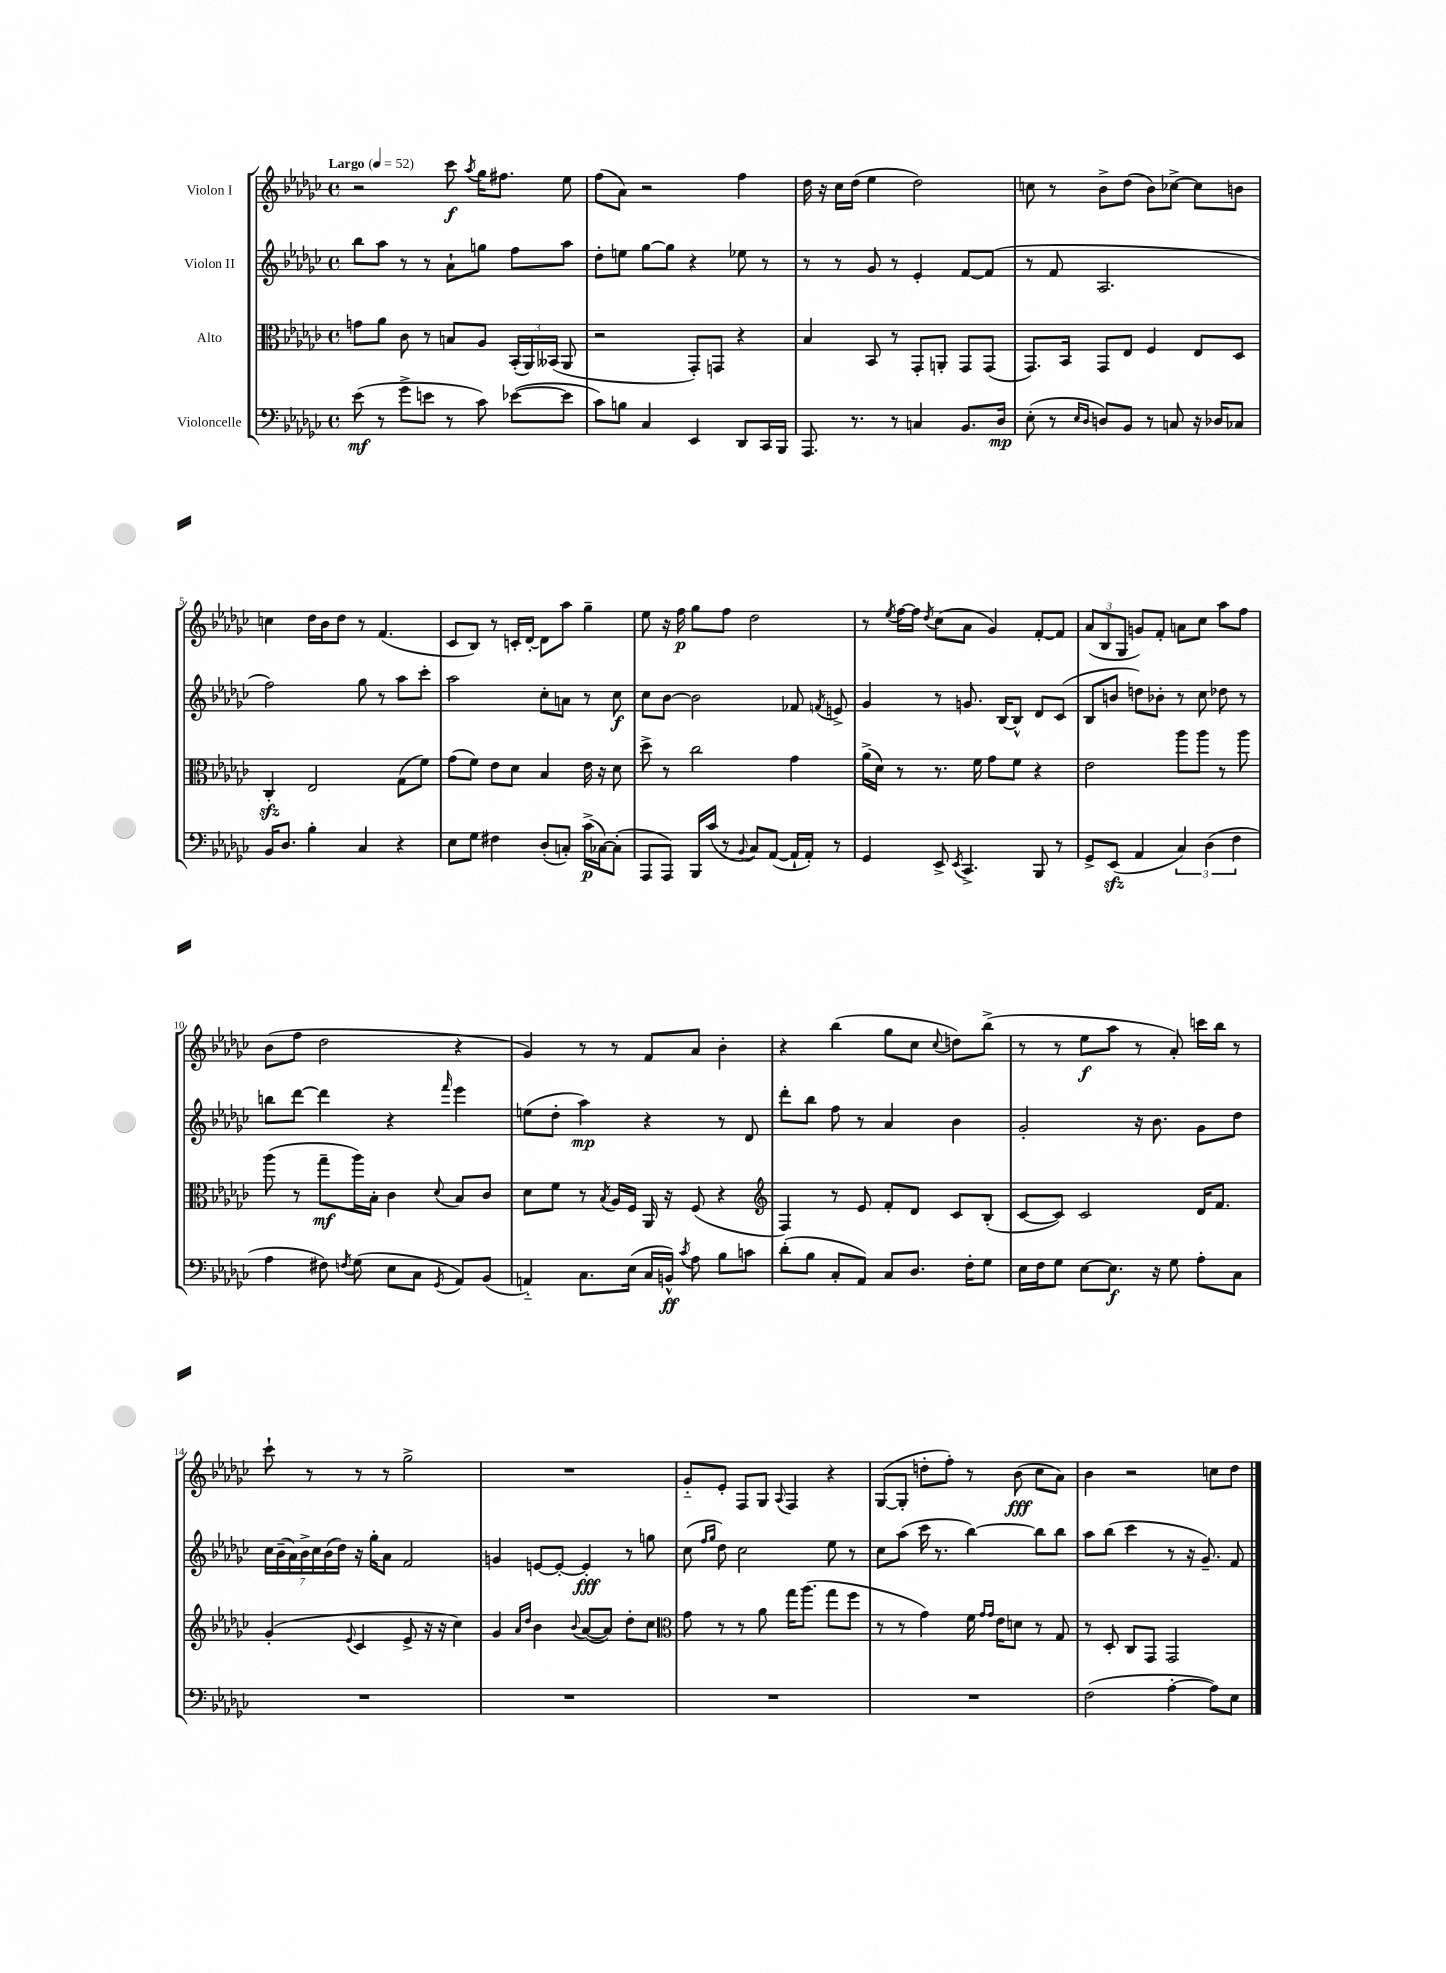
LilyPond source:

<<
\new StaffGroup <<
\new Staff = "s0" \with { instrumentName = "Violon I" } {
    \clef treble \key ges \major \defaultTimeSignature \time 4/4 \tempo "Largo" 4 = 52
    \autoBeamOff r2 ces'''8\f \acciaccatura { aes''8 } ges''16[ fis''8.] ees''8 |
    f''8[( aes'8]) r2 f''4 |
    des''16 r16 ces''16[ des''16]( ees''4 des''2) |
    c''8 r8 bes'8[-> des''8]( bes'8[) ces''8]~-> ces''8[ b'8] |
    c''4 des''16[ bes'16 des''8] r8 f'4.( |
    ces'8[ bes8]) r8 c'16[-. des'16]~-. des'8[ aes''8] ges''4-- |
    ees''8 r16 f''16\p ges''8[ f''8] des''2 |
    r8 \acciaccatura { ees''8 } f''16[~ f''16] \acciaccatura { des''8 } ces''8[( aes'8] ges'4) f'8[~-. f'8] |
    \tuplet 3/2 { aes'8[( bes8 ges8] } g'8[) f'8]-. a'8[ ces''8] aes''8[ f''8] |
    bes'8[( f''8] des''2 r4 |
    ges'4) r8 r8 f'8[ aes'8] bes'4-. |
    r4 bes''4( ges''8[ ces''8] \appoggiatura { ces''8 } d''8[) bes''8]->( |
    r8 r8 ees''8[\f aes''8] r8 aes'8-.) c'''16[ bes''16] r8 |
    ces'''8-! r8 r8 r8 ges''2-> |
    R1 |
    ges'8[-_ ees'8]-. f8[ ges8] \appoggiatura { aes8 } f4 r4 |
    ges8[~( ges8]-. d''8[-. f''8]-.) r8 bes'8\fff( ces''8[ aes'8]) |
    bes'4 r2 c''8[ des''8] \bar "|." |
}
\new Staff = "s1" \with { instrumentName = "Violon II" } {
    \clef treble \key ges \major \defaultTimeSignature \time 4/4
    \autoBeamOff bes''8[ aes''8] r8 r8 aes'8[-! g''8] f''8[ aes''8] |
    des''8[-. e''8] ges''8[~ ges''8] r4 ees''8 r8 |
    r8 r8 ges'8 r8 ees'4-. f'8[~ f'8]( |
    r8 f'8 aes2. |
    f''2) ges''8 r8 aes''8[ ces'''8]-. |
    aes''2 ces''8[-. a'8] r8 ces''8\f |
    ces''8[ bes'8]~ bes'2 fes'8 \acciaccatura { f'8 } e'8-> |
    ges'4 r8 g'8. bes16[~ bes8]-^ des'8[ ces'8]( |
    bes8[ b'8] d''8[) bes'8]-. r8 ces''8 des''8 r8 |
    b''8[ des'''8]~ des'''4 r4 \grace { f'''16 } ees'''4 |
    e''8[( des''8]-. aes''4\mp) r4 r8 des'8 |
    des'''8[-. bes''8] f''8 r8 aes'4 bes'4 |
    ges'2-. r16 bes'8. ges'8[ des''8] |
    \tuplet 7/4 { ces''16[ bes'16--( aes'16) bes'16-> ces''16 bes'16( des''16]) } r16 ges''16[-. aes'8] f'2 |
    g'4 e'8[~ e'8]~-. e'4-.\fff r8 g''8 |
    ces''8( \grace { f''16[ ges''16] } des''8) ces''2 ees''8 r8 |
    ces''8[ aes''8]( ces'''16 r8. bes''4~) bes''8[ bes''8] |
    aes''8[ bes''8]( ces'''4 r8 r16 ges'8.--) f'8 \bar "|." |
}
\new Staff = "s2" \with { instrumentName = "Alto" } {
    \clef alto \key ges \major \defaultTimeSignature \time 4/4
    \autoBeamOff g'8[ aes'8] ces'8 r8 b8[ aes8] \tuplet 3/2 { bes,16[-.( aes,16) beses,16]( } aes,8 |
    r2 ges,8[-.) g,8] r4 |
    bes4 bes,8 r8 ges,8[-. a,8]-. ges,8[ ges,8]( |
    ges,8.[) bes,16] ges,8[ ees8] f4 ees8[ des8] |
    ces4-.\sfz ees2 ges8[( f'8]) |
    ges'8[( f'8]) ees'8[ des'8] bes4 ees'16 r16 des'8 |
    des''8-> r8 ces''2 ges'4 |
    aes'16[->( des'16]) r8 r8. f'16 ges'8[ f'8] r4 |
    ees'2 aes''8[ aes''8] r8 aes''8 |
    aes''8( r8 ges''8[--\mf aes''16) bes16]-. ces'4 \appoggiatura { des'8 } bes8[ ces'8] |
    des'8[ f'8] r8 \acciaccatura { bes8 } aes16[ f16] aes,16 r16 f8( r4 |
    \clef treble f4) r8 ees'8 f'8[-. des'8] ces'8[ bes8]-.( |
    ces'8[~ ces'8]) ces'2 des'16[ f'8.] |
    ges'4-.( \appoggiatura { ees'8 } ces'4 ees'8-> r16 r16 ces''4) |
    ges'4 \grace { aes'16[ des''16] } bes'4 \appoggiatura { bes'8 } aes'8[~( aes'8]) des''8[-. ces''8] |
    \clef alto ges'8 r8 r8 aes'8 ges''16[ aes''8.]( ges''8[ f''8] |
    r8 r8 ges'4) f'16 \grace { ges'16[ ges'16] } ees'16[ d'8] r8 ges8 |
    r8 des8-. ces8[ ges,8] ges,2 \bar "|." |
}
\new Staff = "s3" \with { instrumentName = "Violoncelle" } {
    \clef bass \key ges \major \defaultTimeSignature \time 4/4
    \autoBeamOff ees'8\mf( r8 ges'8[-> e'8] r8 ces'8) ees'8[~( ees'8] |
    ces'8[) b8] ces4 ees,4 des,8[ ces,16 bes,,16] |
    aes,,8. r8. r8 c4 bes,8.[ des16]\mp |
    ees8-.( r8 \grace { ees16[ des16] } d8[) bes,8] r8 c8 r16 des16[ ces8] |
    bes,16[ des8.] bes4-. ces4 r4 |
    ees8[ ges8] fis4 des8[-.( c8]-.) ces'16[->\p( ces16~) ces8]-.( |
    aes,,8[ aes,,8]) bes,,16[ ces'16]( r8 \appoggiatura { bes,8 } ces8[) aes,8]~( aes,16[-! aes,16]-.) r8 |
    ges,4 ees,8-> \acciaccatura { ees,8 } ces,4.-> bes,,8 r8 |
    ges,8[-> ees,8]\sfz( aes,4 \tuplet 3/2 { ces4) des4( f4 } |
    aes4 fis8) \acciaccatura { f8 } ges8( ees8[ ces8] \acciaccatura { ges,8 } aes,8[) bes,8]( |
    a,4-_) ces8.[ ees16]( ces16[ b,16]-^\ff) \acciaccatura { ces'8 } aes8 bes8[ c'8] |
    des'8[-.( bes8] ces8[-. aes,8]) ces8[ des8.] f16[-. ges8] |
    ees16[ f16 ges8] ees8[~ ees8.]\f r16 ges8 aes8[-. ces8] |
    R1 |
    R1 |
    R1 |
    R1 |
    f2( aes4~-. aes8[) ees8] \bar "|." |
}
>>
>>
